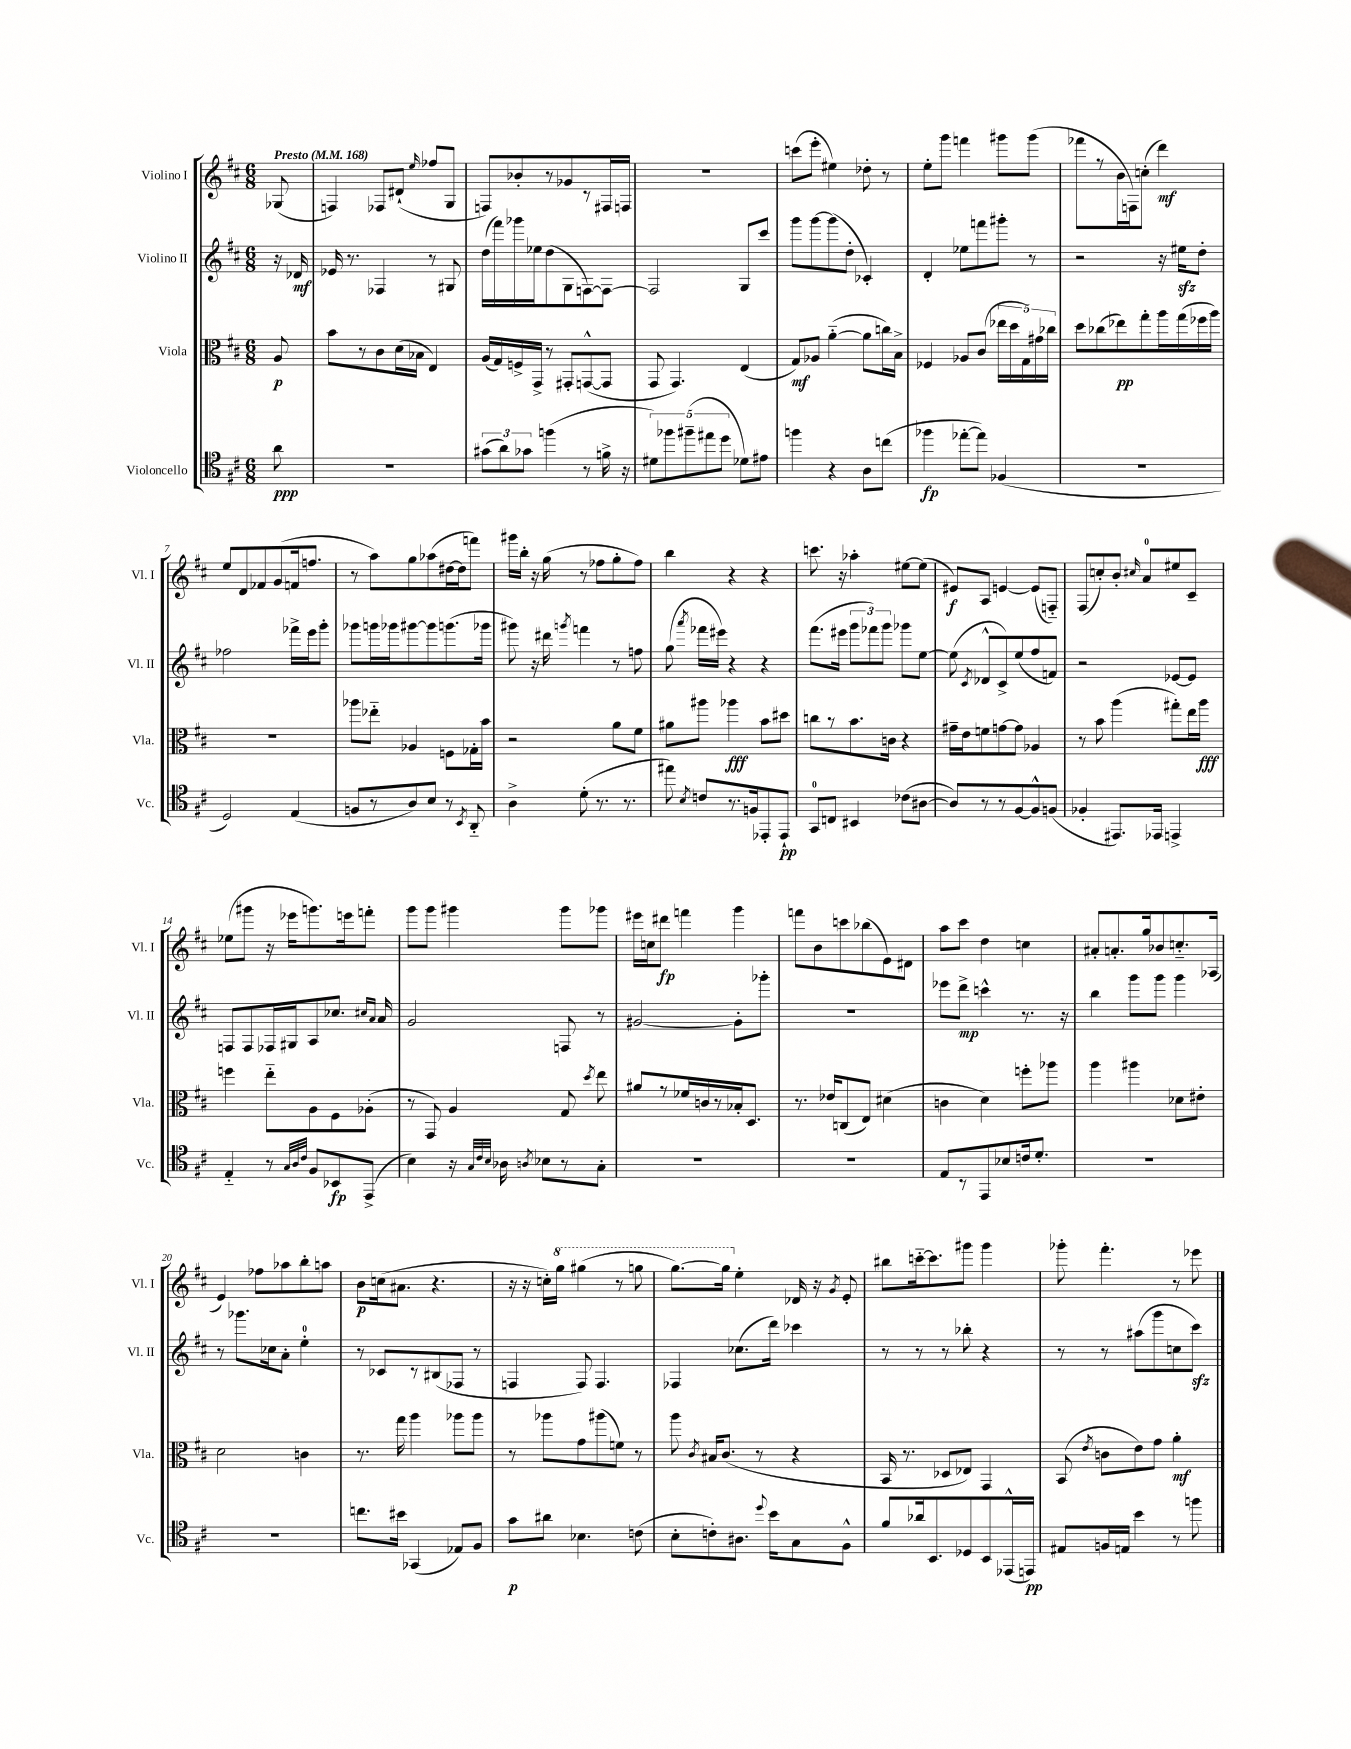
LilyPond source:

<<
\new StaffGroup <<
\new Staff = "s0" \with { instrumentName = "Violino I" shortInstrumentName = "Vl. I" } {
    \clef treble \key d \major \numericTimeSignature \time 6/8 \partial 8 \tempo "Presto" 4 = 168
    \autoBeamOff ges8( |
    f4) fes8[ dis'8]-!( \grace { e''16 } fes''8[ g8] |
    f8[) bes'8-. r8 ges'8 r8 fis16 f16] |
    R2. |
    c'''8[( e'''8]-. eis''4) des''8-. r8 |
    e''8[-. g'''8] f'''4 gis'''8[ gis'''8]( |
    fes'''8[ r8 b'16 f16) c''8]-.( d'''4\mf) |
    e''8[ d'8 fes'8 g'8( f'16 f''8.] |
    r8 a''8[) g''8 aes''8( dis''16~ dis''16 f'''8]) |
    gis'''16[ b''16]-. r16 g''16( r8 fes''8[ g''8-. fes''8]) |
    b''4 r4 r4 |
    c'''8. r16 aes''4-. eis''8[~ eis''8]( |
    eis'8[\f) a8] e'4~ e'8[( f8]-_) |
    fis8[( c''8-.) b'8]-. \grace { cis''16 } a'8[-0 eis''8 cis'8]-- |
    ees''8[( gis'''8] r16 ees'''16[ g'''8.) e'''16 f'''8]-. |
    g'''8[ g'''8] gis'''4 gis'''8[ ges'''8] |
    eis'''16[ c''16 dis'''8]\fp f'''4 g'''4 |
    f'''8[ b'8 c'''8 bes''8( e'8) dis'8] |
    a''8[ cis'''8] d''4 c''4 |
    ais'8[-. a'8.-. g''16 bes'8 c''8.-_ aes16]( |
    e'4) fes''8[ aes''8 b''8-. a''8] |
    b'8[\p c''16( ais'8.] r4. |
    r16 r16 c''16[-.) \ottava #1 g'''16] gis'''4( r8 g'''8 |
    g'''8.[~) g'''16] \ottava #0 e''4-. des'16 r16 \acciaccatura { g'8 } e'8-. |
    bis''8[ c'''16~-_ c'''8. gis'''8] gis'''4 |
    ges'''8-. fis'''4.-. r8 ees'''8 \bar "|." |
}
\new Staff = "s1" \with { instrumentName = "Violino II" shortInstrumentName = "Vl. II" } {
    \clef treble \key d \major \numericTimeSignature \time 6/8 \partial 8
    \autoBeamOff r16 des'16\mf |
    ees'16 r8. fes4 r8 gis8 |
    d''16[( fis'''16) ges'''16 ees''16 d''8( g8 f8~) f8]~ |
    f2 g8[ cis'''8] |
    g'''8[ g'''8~ g'''8( d''8]-. ces'4-.) |
    d'4-. ees''8[ f'''8 gis'''8]-. r8 |
    r2 r16 eis''16[\sfz d''8]-. |
    fes''2 fes'''16[-> e'''16 g'''8]-. |
    ges'''8[ g'''16 ges'''16 gis'''8~ gis'''8 g'''8.( ges'''16] |
    gis'''8) r16 dis'''16 \acciaccatura { g'''8 } f'''4 r8 f''8 |
    g''8( \acciaccatura { a'''8 } fes'''16[ eis'''16]) r4 r4 |
    fis'''8.[( eis'''16] \tuplet 3/2 { g'''8[ fes'''8) g'''8] } ges'''8[ e''8]~ |
    e''8( \acciaccatura { cis'8 } des'8[-^ cis'8->) e''8( fis''8 f'8]) |
    r2 ees'8[~ ees'8] |
    f8[ f8 fes16 gis16 a8 ces''8.] \grace { cis''16[ a'16] } a'16 |
    g'2 f8 r8 |
    gis'2~ gis'8[-. ges'''8]-. |
    R2. |
    ees'''8[ d'''8]->\mp c'''4-^ r8. r16 |
    b''4 g'''8[ g'''8] g'''4 |
    r8 ges'''8.[ ces''16 a'8]-. e''4-0-. |
    r8 ces'8[ r8 bis8( fes8] r8 |
    f4 f8) f4. |
    fes4 ces''8.[( d'''16]) ces'''4 |
    r8 r8 r8 bes''8-. r4 |
    r8 r8 ais''8[( g'''8 c''8 cis'''8]\sfz) \bar "|." |
}
\new Staff = "s2" \with { instrumentName = "Viola" shortInstrumentName = "Vla." } {
    \clef alto \key d \major \numericTimeSignature \time 6/8 \partial 8
    \autoBeamOff a8\p |
    b'8[ r8 cis'8 d'16( bes16] e4) |
    a16[( g16) f16-> g,16]-> r8 gis,8[-. g,8~-^( g,8] |
    g,8 g,4.) e4( |
    g8[\mf) aes8] a'4~-_( a'8[ c''16) b16]-> |
    fes4 aes8[ cis'8]( \tuplet 5/4 { ees''16[ d''16 g16) gis'16 ces''16] } |
    d''8[ ces''8( ees''8\pp) g''8-. a''16 g''16( fes''16 a''16]) |
    R2. |
    aes''8[ ees''8]-_ aes4 f8[ ges16-. b'16] |
    r2 a'8[ fis'8] |
    ais'8[ ais''8] aes''4\fff b'8[ dis''8] |
    c''8[ r8 b'8. c'16] r4 |
    gis'16[-- e'16 f'8 g'8~ g'8] aes4 |
    r8 b'8 a''4( gis''8[-.) e''16 a''16]\fff |
    f''4 e''8[-_ a8 fis8 aes8]-.( |
    r8 g,8) a4 g8 \acciaccatura { d''8 } e''8 |
    ais'8[ r8 fes'16 c'16 r8 bes16-. d8.] |
    r8. ees'16[ c8( e8]) dis'4( |
    c'4 d'4) f''8[-. aes''8] |
    a''4 ais''4 des'8[ eis'8]-. |
    d'2 c'4 |
    r8. g''16 a''4 aes''8[ aes''8] |
    r8 aes''8[ g'8 ais''8( f'8]) r8 |
    a''8 \acciaccatura { cis'8 } bis16[ cis'8.]( r8 r4 |
    b,16 r8. des8[ ees8]) g,4 |
    b,8( \acciaccatura { e'8 } c'8[ e'8) g'8] a'4-.\mf \bar "|." |
}
\new Staff = "s3" \with { instrumentName = "Violoncello" shortInstrumentName = "Vc." } {
    \clef tenor \key d \major \numericTimeSignature \time 6/8 \partial 8
    \autoBeamOff a'8\ppp |
    r2. |
    \tuplet 3/2 { gis'8[( a'8) ges'8] } f''4( r8 f'16-> r16 |
    \tuplet 5/4 { dis'8[) fes''8 fis''8--( eis''8 d''8] } des'8[) eis'8] |
    f''4 r4 a8[ c''8]( |
    fes''4\fp ees''8[~-. ees''8]) fes4( |
    R2. |
    d2) e4( |
    f8[ r8 a8) b8] r8 \acciaccatura { b,8 } a,8-_ |
    a4-> d'8-.( r8. r8. |
    eis''8) \acciaccatura { b8 } c'8[ r8. f16 ees,8-. ees,8]-!\pp |
    g,8[-0 c8] bis,4 ces'8[( ais8]~ |
    ais8[) r8 r8 fis8~ fis8-^ f8]( |
    fes4-. eis,8.[) ees,16] e,4-> |
    e4-_ r8 \grace { g32[ a32 cis'32] } fis8[ bes,8\fp e,8]->( |
    b4) r16 \grace { g32[ cis'32 b32] } aes16 \acciaccatura { a8 } bes8[ r8 g8]-. |
    R2. |
    R2. |
    e8[ r8 e,8 bes8 c'16 d'8.]-. |
    R2. |
    R2. |
    c''8.[ bis'16] ges,4( ees8[) fis8] |
    g'8[\p ais'8] bes4. c'8( |
    b8[-. c'8-.) ais8.] \appoggiatura { d''8 } b'16[ g8 fis8]-^ |
    fis'8[ aes'16 b,8. des8 b,8 ees,16-^( e,16]\pp) |
    eis8[ f16 e16] b'4 r8 f''8 \bar "|." |
}
>>
>>
